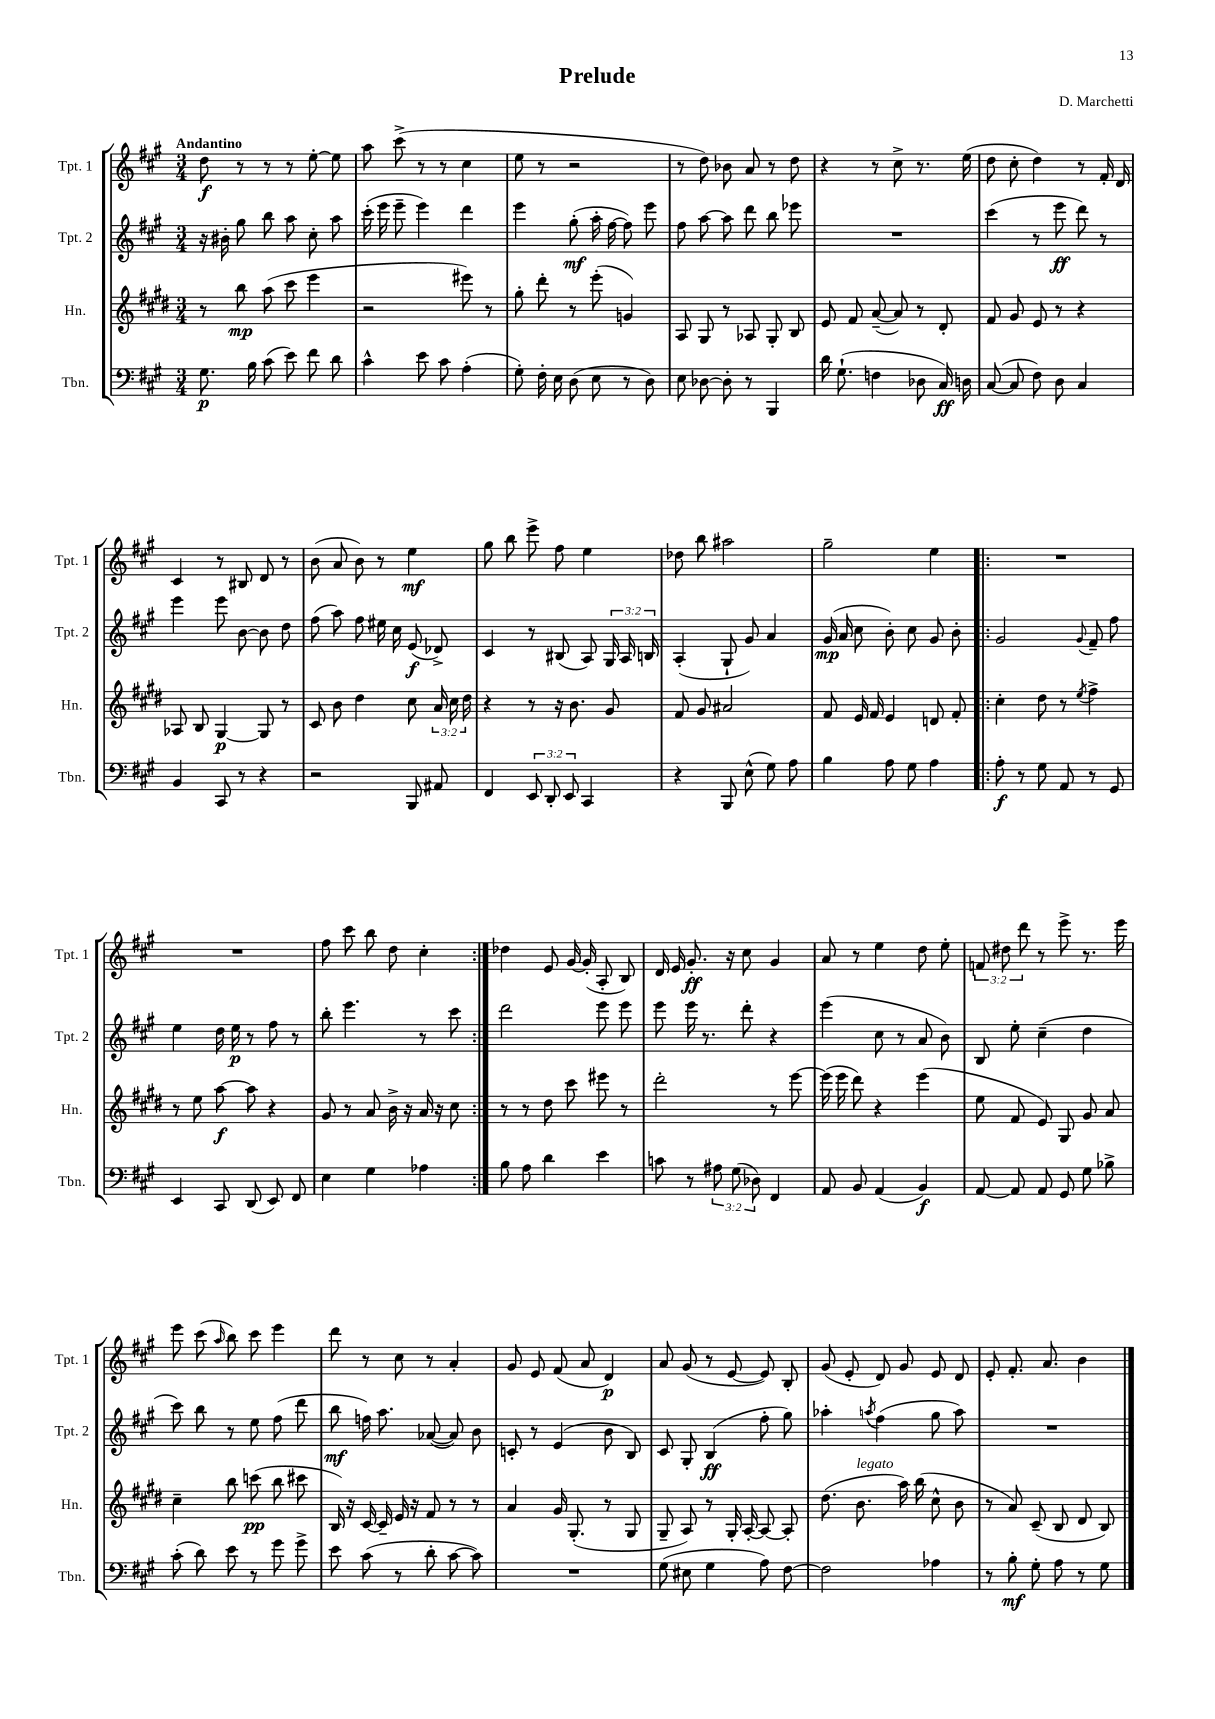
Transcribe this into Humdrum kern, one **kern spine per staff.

**kern	**kern	**kern	**kern
*staff4	*staff3	*staff2	*staff1
*clefF4	*clefG2	*clefG2	*clefG2
*k[f#c#g#]	*k[f#c#g#d#]	*k[f#c#g#]	*k[f#c#g#]
*M3/4	*M3/4	*M3/4	*M3/4
8.G#	8r	16r	8dd
.	.	16b#'	.
.	8bb	8gg#	8r
16B	.	.	.
(8c#	(8aa	8bb	8r
8e)	8ccc#	8aa	8r
8f#	4eee	8cc#'	[8ee'
8d	.	8aa	8ee]
=	=	=	=
4c#^^	2r	(16ccc#'	8aa
.	.	16eee	.
.	.	8eee~	(8ccc#^
8e	.	4eee)	8r
8c#	.	.	8r
(4A'	8eee#)	4ddd	4cc#
.	8r	.	.
=	=	=	=
8G#')	8gg#'	4eee	8ee
16F#'	8ddd#'	.	8r
16E	.	.	.
(8D	8r	(8gg#'	2r
8E	(8eee'	16aa'	.
.	.	[16ff#	.
8r	4g)	8ff#])	.
8D)	.	8eee	.
=	=	=	=
8E	8A	8ff#	8r
[8D-	8G#	[8aa	8dd)
8D-']	8r	8aa]	8b-
8r	8A-	8ddd	8a
4BBB	8G#'	8bb	8r
.	8B	8eee-	8dd
=	=	=	=
16d	8e	2.r	4r
(8.G#`	.	.	.
.	8f#	.	.
4F	([8a~	.	8r
.	8a])	.	8cc#^
8D-	8r	.	8.r
16C#)	8d#'	.	.
16D	.	.	(16ee
=	=	=	=
([8C#	8f#	(4ccc#	8dd
8C#]	8g#	.	8cc#'
8F#)	8e	8r	4dd)
8D	8r	8eee	.
4C#	4r	8ddd)	8r
.	.	8r	16f#'
.	.	.	16d
=	=	=	=
4BB	8A-	4eee	4c#
.	8B	.	.
8CC#	[4G#	8eee	8r
8r	.	[8b	8B#
4r	8G#]	8b]	8d
.	8r	8dd	8r
=	=	=	=
2r	8c#	(8ff#	(8b
.	8b	8aa)	8a
.	4dd#	8ff#	8b)
.	.	16ee#	8r
.	.	16cc#	.
8BBB	8cc#	(8e	4ee
8AA#	24a	8d-^)	.
.	24cc#	.	.
.	24dd#	.	.
=	=	=	=
4FF#	4r	4c#	8gg#
.	.	.	8bb
12EE	8r	8r	8eee^
12DD'	.	.	.
.	16r	(8B#	8ff#
12EE	.	.	.
.	8.b	.	.
4CC#	.	8A)	4ee
.	8g#	24G#	.
.	.	24A	.
.	.	24B	.
=	=	=	=
4r	8f#	(4A'	8dd-
.	8g#	.	8bb
8BBB	2a#	8G#`	2aa#
(8E^^	.	8g#)	.
8G#)	.	4a	.
8A	.	.	.
=	=	=	=
4B	8f#	(16g#	2gg#~
.	.	16a	.
.	16e	8cc#	.
.	16f#	.	.
8A	4e	8b')	.
8G#	.	8cc#	.
4A	8d	8g#	4ee
.	8f#'	8b'	.
=!|:	=!|:	=!|:	=!|:
8A'	4cc#'	2g#	2.r
8r	.	.	.
8G#	8dd#	.	.
8AA	8r	.	.
.	8qee	8qqg#	.
8r	4ff#^	8f#~	.
8GG#	.	8ff#	.
=	=	=	=
4EE	8r	4ee	2.r
.	8ee	.	.
8CC#	[8aa	16dd	.
.	.	16ee	.
(8DD	8aa]	8r	.
8EE)	4r	8ff#	.
8FF#	.	8r	.
=	=	=	=
4E	8g#	8bb'	8ff#
.	8r	4.eee	8ccc#
4G#	8a	.	8bb
.	16b^	.	8dd
.	16r	.	.
4A-	16a	8r	4cc#'
.	16r	.	.
.	8cc#	8ccc#	.
=:|!	=:|!	=:|!	=:|!
8B	8r	2ddd	4dd-
8A	8r	.	.
4d	8dd#	.	8e
.	8ccc#	.	[16g#
.	.	.	(16g#']
4e	8eee#	8eee	8A'
.	8r	8eee	8B)
=	=	=	=
8c	2ddd#'	8eee	16d
.	.	.	16e
8r	.	16eee	8.g#'
.	.	8.r	.
12A#	.	.	.
.	.	.	16r
(12G#	.	.	.
.	.	8ddd'	8cc#
12D-)	.	.	.
4FF#	8r	4r	4g#
.	[8eee	.	.
=	=	=	=
8AA	(16eee]	(4eee	8a
.	16eee	.	.
8BB	8ddd#)	.	8r
(4AA	4r	8cc#	4ee
.	.	8r	.
4BB)	(4eee	8a	8dd
.	.	8b)	8ee'
=	=	=	=
[8AA	8ee	8B	12f
.	.	.	12dd#
8AA]	8f#	8ee'	.
.	.	.	12ddd
8AA	8e)	(4cc#~	8r
8GG#	8G#	.	8eee^
8G#	8g#	4dd	8.r
8B-^	8a	.	.
.	.	.	16eee
=	=	=	=
(8c#'	4cc#~	8ccc#)	8eee
8d)	.	8bb	(8ccc#
.	.	.	16qqaa
8e	8bb	8r	8bb)
8r	(8ccc	8ee	8ccc#
8g#	8bb	(8ff#	4eee
8g#^	8ccc#	8ddd	.
=	=	=	=
8e	16B)	8bb	8ddd
.	16r	.	.
(8c#	[16c#	16ff)	8r
.	16c#~]	8.aa	.
8r	16e	.	8cc#
.	16r	.	.
8d'	8f#	([8a-	8r
[8c#	8r	8a-])	4a'
8c#])	8r	8b	.
=	=	=	=
2.r	4a	8c'	8g#
.	.	8r	8e
.	16g#	(4e	(8f#
.	(8.G#'	.	.
.	.	.	8a
.	8r	8b	4d)
.	8G#	8B)	.
=	=	=	=
(8G#	8G#~	8c#	8a
8E#	8A)	8G#'	(8g#
4G#	8r	(4B	8r
.	16G#'	.	[8e
.	[16A'	.	.
8A)	8A_	8ff#'	8e])
[8F#	8A']	8gg#)	8B'
=	=	=	=
2F#]	(8.dd#	4aa-'	(8g#
.	.	.	8e'
.	8.b	.	.
.	.	8qaa	.
.	.	(4ff#	8d)
.	16aa)	.	8g#
.	(16bb	.	.
4A-	8cc#^^	8gg#	8e
.	8b	8aa)	8d
=	=	=	=
8r	8r	2.r	8e'
8B'	8a)	.	8.f#'
8G#'	(8c#~	.	.
.	.	.	8.a
8A	8B	.	.
8r	8d#	.	4b
8G#	8B)	.	.
==	==	==	==
*-	*-	*-	*-
